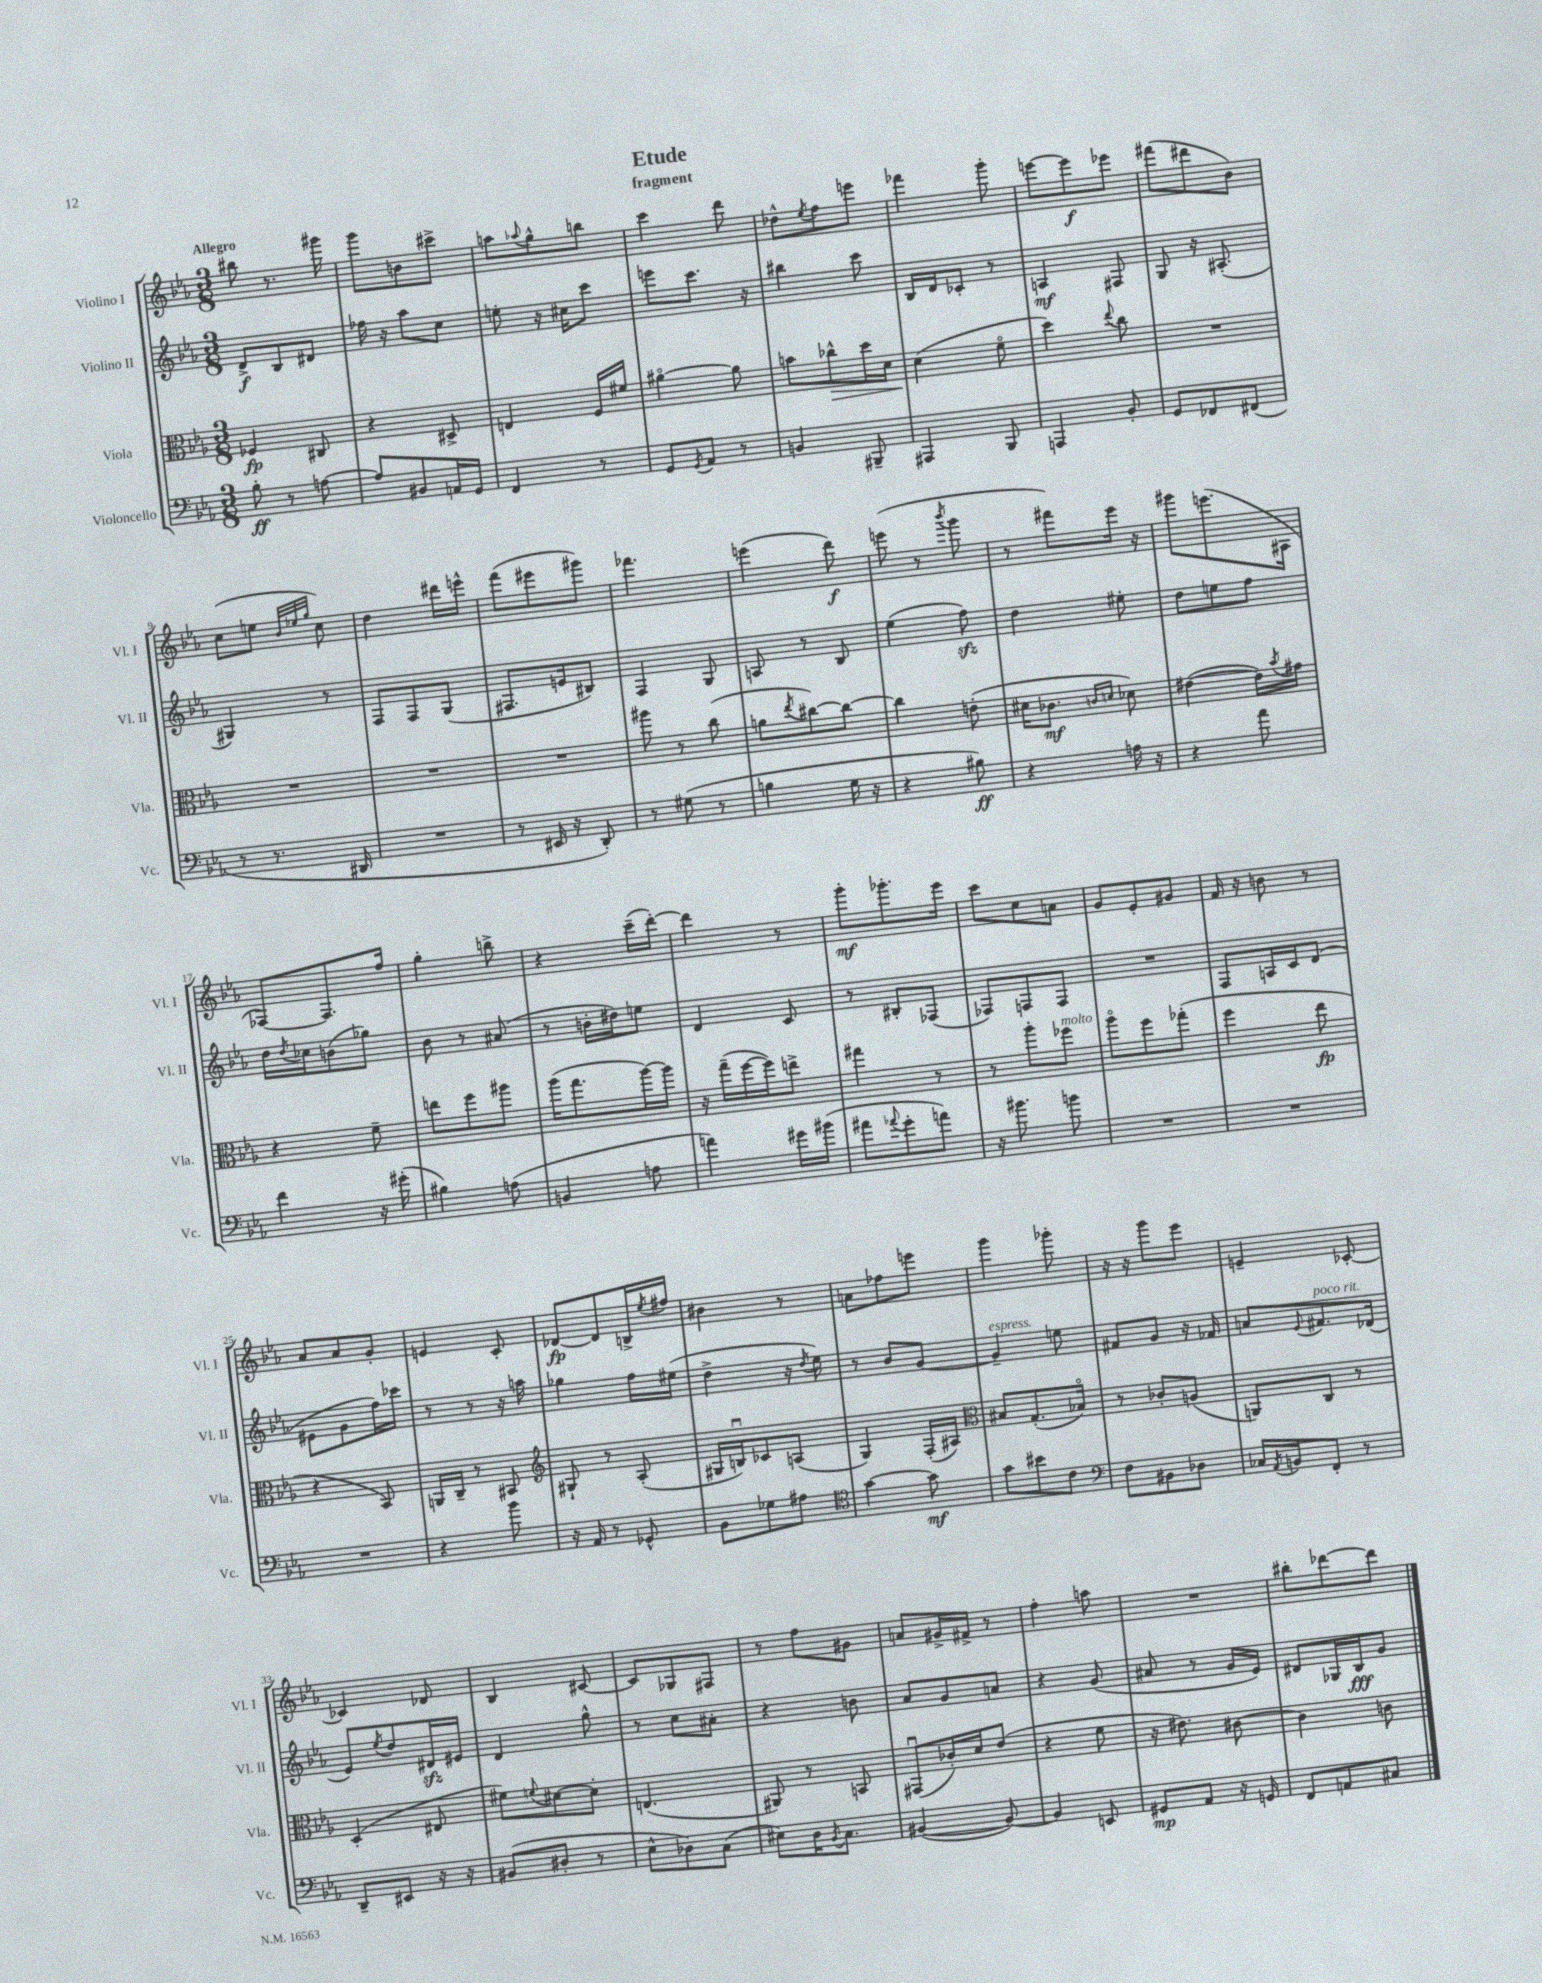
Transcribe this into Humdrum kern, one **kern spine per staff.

**kern	**kern	**kern	**kern
*staff4	*staff3	*staff2	*staff1
*clefF4	*clefC3	*clefG2	*clefG2
*k[b-e-a-]	*k[b-e-a-]	*k[b-e-a-]	*k[b-e-a-]
*M3/8	*M3/8	*M3/8	*M3/8
8B-'	4F-	8d^	8bb#
8r	.	8B-	8.r
[8A	8C#	8d#	.
.	.	.	16ggg#
=	=	=	=
8A]	4r	16ff-	8ggg
.	.	16r	.
8BB#	.	8aa-	8b
16AA	8D#^	8cc	8ccc#^
16GG	.	.	.
=	=	=	=
4FF	4E	8ee'	8aa
.	.	.	8qqaa-
.	.	16r	8gg^^
.	.	16cc#	.
8r	16F	8ccc	8bb
.	16f#	.	.
=	=	=	=
8GG	[4a#o	8eee	4ccc
8qGG	.	.	.
8AA-	.	8.ccc	.
8r	8a#]	.	8ddd
.	.	16r	.
=	=	=	=
4BB	8b	4bb#	8dd-^^
.	.	.	8qee-
.	8cc-^^	.	8ff
8BBB#~	16dd	8ccc	8eee
.	16d	.	.
=	=	=	=
4AAA#	(4d	16B-	4fff-
.	.	16d	.
.	.	8c-'	.
8BBB-	8fo	8r	8ggg'
=	=	=	=
4AAA	4dd)	4A	[8eee
.	.	.	8eee]
.	8qqee-	.	.
8BB-'	8cc	8F#	8eee-
=	=	=	=
8GG	4.r	8G	(8fff#
8FF-	.	16r	8ddd#
.	.	(8.A#'	.
(8FF#	.	.	8b-)
=	=	=	=
8r	4.r	4G#)	(8cc
8.r	.	.	8ee
.	.	.	32qqb-
.	.	.	32qqee-
.	.	.	32qqgg
.	.	8r	8cc)
16DD#	.	.	.
=	=	=	=
4.r	4.r	8F	4dd
.	.	8F	.
.	.	(8G	16ddd#
.	.	.	16eee^^
=	=	=	=
8r	4.r	8.F#	(8fff
16EE#	.	.	8eee#
16r	.	16e	.
8DD')	.	8B#)	8ggg#)
=	=	=	=
8r	8aa#	4F	4.fff-
(8G#	8r	.	.
8r	(8cc	8G	.
=	=	=	=
4B	8a	8A	(4eee
.	8qee-	.	.
.	[8cc#)	8r	.
16G	8cc#_	8B-	8ddd)
16r	.	.	.
=	=	=	=
4r	4cc#]	(4ee-	(8eee
.	.	.	8r
.	.	.	8qbbb-
8B#)	(8e'	8ff)	8ggg
=	=	=	=
4r	16d#	4dd	8r
.	8.c-	.	.
.	.	.	8fff#)
.	16qqc	.	.
.	16qqd	.	.
16A	8d-)	8ee#'	16eee-
16r	.	.	16r
=	=	=	=
4r	([4e#	8dd	8ggg#
.	.	8ee	(8.eee
8a-	16e#])	8ff	.
.	8qb-	.	.
.	16g#	.	16A#
=	=	=	=
4f	4r	16dd	[8F-)
.	.	8qdd	.
.	.	16cc-	.
.	.	(8b	8.F-]
16r	8f~	8gg-)	.
(16g#'	.	.	16ff
=	=	=	=
4B#)	8ee	8b-	4gg'
.	8ff	8r	.
(8A	8aa#	(8a#	8bb^
=	=	=	=
4BB	(16aa-	8r	4r
.	8.gg	.	.
.	.	16b'	.
.	.	16dd#)	.
8A	[16aa-)	8ee	(16ccc~
.	16aa-]	.	[16ddd')
=	=	=	=
4a)	16r	4d	4ddd]
.	(16gg~	.	.
.	[16ff	.	.
.	16ff])	.	.
16g#	8ee^	8c	8r
(16b#	.	.	.
=	=	=	=
8a#	4gg#	8r	8ggg'
8qqa-	.	.	.
8g'	.	8B#'	8.ggg-'
8a)	8r	(8F-	.
.	.	.	16eee-
=	=	=	=
16r	8r	8F-)	8ccc
8.b#	.	.	.
.	8aa-'	8F	8cc
8b	8ff-	8F	8a
=	=	=	=
4.r	8aa-o	4.r	8g
.	8ff	.	8e-'
.	(8gg-'	.	8g#
=	=	=	=
4.r	4ff	8F	16f
.	.	.	16r
.	.	16A	8b
.	.	16c	.
.	8ee-	(8d	8r
=	=	=	=
4.r	4r	8e#	8a-
.	.	8g	8a-
.	8BB-)	16ff)	8g'
.	.	16ccc-	.
=	=	=	=
4r	16AA	8r	4e
.	16C~	.	.
.	8r	8r	.
8b-	8BB#	16r	8c'
.	.	16aa	.
=	=	=	=
*	*clefG2	*	*
16r	8G#`	4gg-	[8d-
16AA-	.	.	.
8r	8r	.	8d-]
8GG-^^	(8A-'	16ff	16B^
.	.	.	8qee-
.	.	(16ee#	16ff#
=	=	=	=
8BB-	16G#	4dd^	4b#
.	16Bu)	.	.
8G-	8c-	.	.
8A#	(8A	16r	8r
.	.	8qdd	.
.	.	16ee-)	.
=	=	=	=
*clefC4	*	*	*
[4g	4G)	8r	8a
.	.	8b-	8ff-
8g]	(16F'	[8g	8eee
.	16A#)	.	.
=	=	=	=
*	*clefC3	*	*
8g	8B#	4g~]	4ggg
8b#	(8.G'	.	.
8c	.	8ee	8ggg-'
.	16B-o)	.	.
=	=	=	=
*clefF4	*	*	*
8F	8r	8f#	16r
.	.	.	16r
8BB#	8c-'	8g	8ggg
8D-	(8A	16r	8eee-
.	.	16f-	.
=	=	=	=
16C-	8AA)	8a	4e~
8qAA-	.	.	.
16BB	.	.	.
.	.	8qqe-	.
8FF'	8C	8.f#	.
8r	8r	.	[8c-'
.	.	(16d-	.
=	=	=	=
8DD~	(4D'	8e-)	4c-]
.	.	8qee-	.
8EE#	.	8dd	.
16r	8E#	16d#	8d-
16r	.	16e#	.
=	=	=	=
(8BB#	8f#)	4d	4B-
.	8qqf	.	.
8D#'	[8d#	.	.
8r	8d#']	8gg^^	[8c#
=	=	=	=
8E-^^	(4.E	8r	8c#]
8D-)	.	8cc	8G-
(8C	.	8a#'	8F#
=	=	=	=
8E#)	8AA#)	4r	8r
16D	8r	.	8ff
8qBB-	.	.	.
8.C	.	.	.
.	8BB	8b	8g#
=	=	=	=
([4BB#	(8GG#u	8a-	8a
.	16c-')	8g	16g#^
.	16d	.	16f#^
8BB#_)	(8e-	8a	8r
=	=	=	=
4BB#]	4r	4r	4ff'
8EE	8f	(8g	8aa
=	=	=	=
8GG#	16r	8a#	4.r
.	8.e#)	.	.
8AA-	.	8r	.
16r	[8c#	16g	.
16GG	.	16e-)	.
=	=	=	=
8FF	4c#]	8d#	8bb#'
8AA	.	16G-	[8ddd-
.	.	16B-	.
8C#	8c	8g	8ddd-]
==	==	==	==
*-	*-	*-	*-
